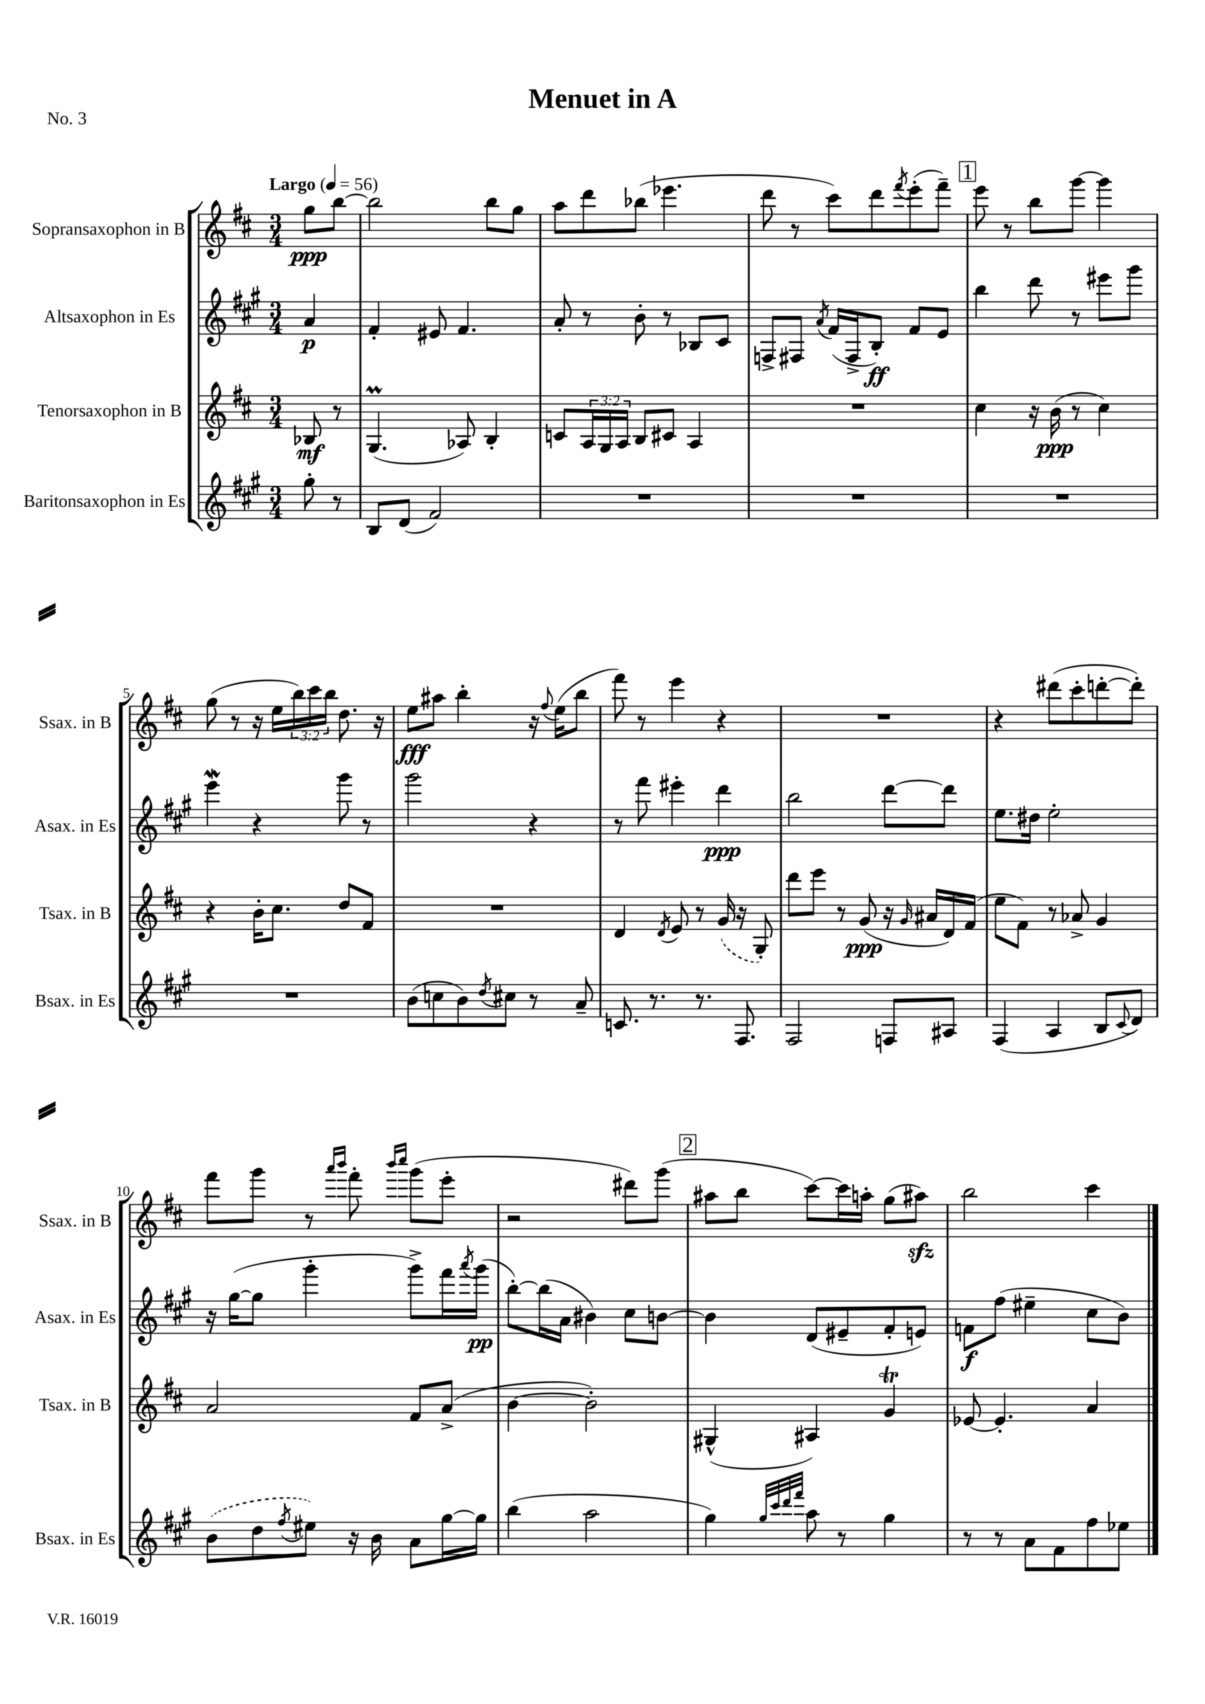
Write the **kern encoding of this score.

**kern	**kern	**kern	**kern
*staff4	*staff3	*staff2	*staff1
*clefG2	*clefG2	*clefG2	*clefG2
*k[f#c#g#]	*k[f#c#]	*k[f#c#g#]	*k[f#c#]
*M3/4	*M3/4	*M3/4	*M3/4
*MM56	*MM56	*MM56	*MM56
8gg#'	8B-	4a	8gg
8r	8r	.	[8bb
=	=	=	=
8B	(4.G	4f#'	2bb]
(8d	.	.	.
2f#)	.	8e#	.
.	8A-)	4.f#	.
.	4B'	.	8bb
.	.	.	8gg
=	=	=	=
2.r	8c	8a'	8aa
.	24A	8r	8ddd
.	24G	.	.
.	24A	.	.
.	8B	8b'	(8bb-
.	8c#	8r	4.eee-
.	4A	8B-	.
.	.	8c#	.
=	=	=	=
2.r	2.r	8F^	8ddd
.	.	8F#	8r
.	.	8qa	.
.	.	(16f#	8ccc#)
.	.	16F#^	.
.	.	8B')	8ddd
.	.	.	8qfff#
.	.	8f#	(8eee'
.	.	8e	8fff#~)
=	=	=	=
2.r	4cc#	4bb	8eee
.	.	.	8r
.	16r	8ddd	8bb
.	(16b	.	.
.	8r	8r	[8ggg
.	4cc#)	8eee#	4ggg]
.	.	8ggg#	.
=	=	=	=
2.r	4r	4eee	(8gg
.	.	.	8r
.	16b'	4r	16r
.	8.cc#	.	16ee
.	.	.	24bb)
.	.	.	24ccc#
.	.	.	24bb
.	8dd	8ggg#	8.dd
.	8f#	8r	.
.	.	.	16r
=	=	=	=
(8b	2.r	2ggg#	8ee
8cc	.	.	8aa#
8b)	.	.	4bb'
8qdd	.	.	.
8cc#	.	.	.
8r	.	4r	16r
.	.	.	8qqff#
.	.	.	(16ee
8a~	.	.	8bb
=	=	=	=
8.c	4d	8r	8fff#)
.	.	8fff#	8r
8.r	.	.	.
.	8qd	.	.
.	8e	4eee#'	4eee
8.r	8r	.	.
.	(16g	4ddd	4r
8.F#	16r	.	.
.	8G')	.	.
=	=	=	=
2F#	8ddd	2bb	2.r
.	8eee	.	.
.	8r	.	.
.	(8g	.	.
8F	16r	[8ddd	.
.	16qqg	.	.
.	16a#	.	.
8A#	16d)	8ddd]	.
.	(16f#	.	.
=	=	=	=
(4F#	8ee	8.ee	4r
.	8f#)	.	.
.	.	16dd#	.
4A	8r	2ee'	(8ddd#
.	8a-^	.	8ccc#'
8B	4g	.	[8ddd'
8qqc#	.	.	.
8d)	.	.	8ddd'])
=	=	=	=
(8b	2a	16r	8fff#
.	.	([16gg#	.
8dd	.	8gg#]	8ggg
8qff#	.	.	.
8ee#)	.	4ggg#'	8r
.	.	.	16qqaaa
.	.	.	16qqbbb
16r	.	.	8fff#'
16b	.	.	.
.	.	.	16qqbbb
.	.	.	16qqcccc#
8a	8f#	8ggg#^)	(8ggg
[16gg#	(8a^	16fff#	8eee'
.	.	8qaaa	.
16gg#]	.	(16ggg#	.
=	=	=	=
(4bb	[4b	[8bb')	2r
.	.	(16bb]	.
.	.	16a	.
2aa	2b'])	4b#)	.
.	.	8cc#	8ddd#)
.	.	[8b	(8ggg
=	=	=	=
4gg#)	(4G#^^	4b]	8aa#
.	.	.	8bb
32qqgg#	.	.	.
32qqccc#	.	.	.
32qqddd	.	.	.
32qqfff#	.	.	.
8aa	4A#)	(8d	[8ccc#)
8r	.	8e#~	16ccc#]
.	.	.	16aa'
4gg#	4g	8f#'	(8gg
.	.	8e)	8aa#)
=	=	=	=
8r	[8e-	8f	2bb
8r	4.e-']	(8ff#	.
8a	.	4ee#~	.
8f#	.	.	.
8ff#	4a	8cc#	4ccc#
8ee-	.	8b)	.
==	==	==	==
*-	*-	*-	*-
